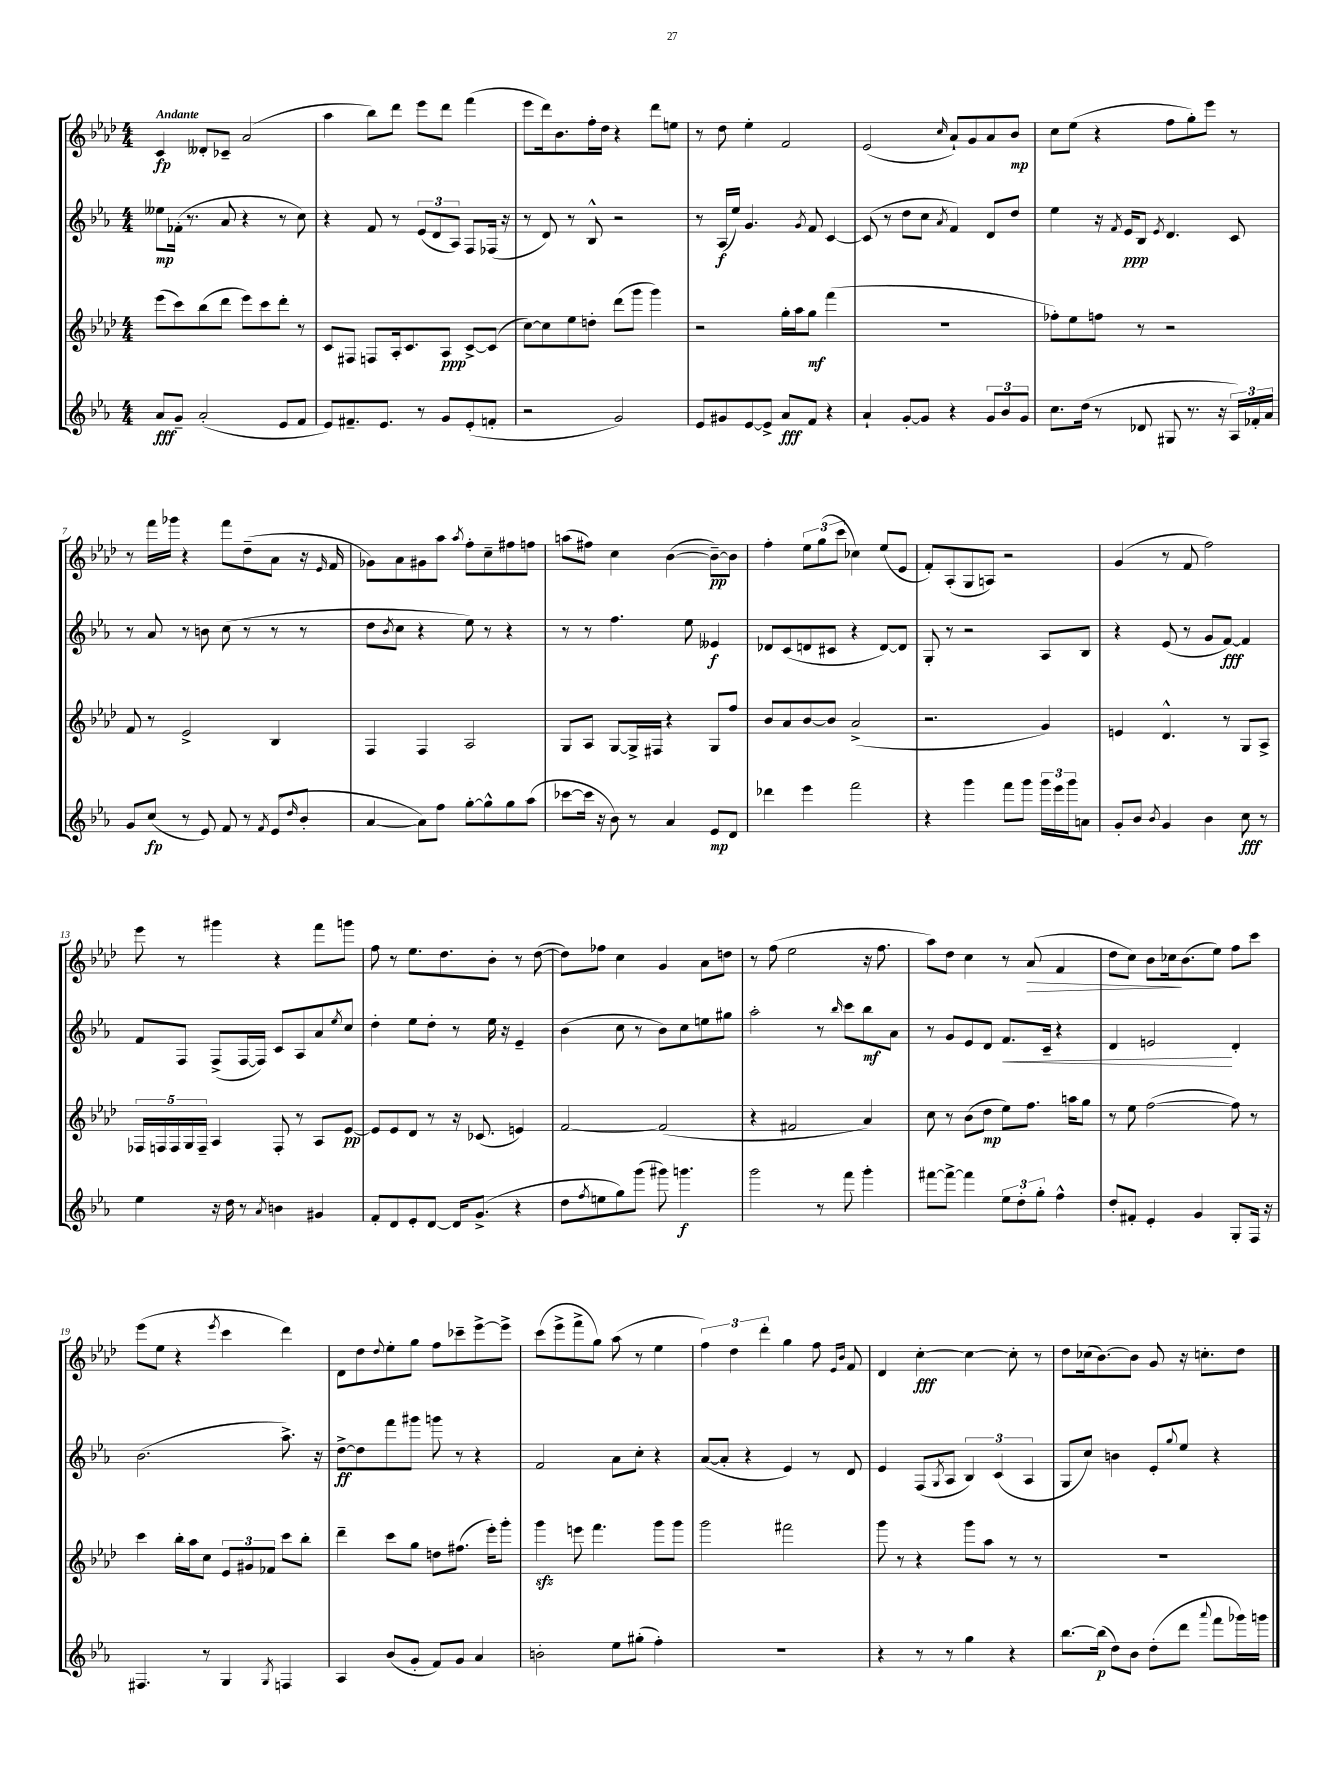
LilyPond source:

<<
\new StaffGroup <<
\new Staff = "s0" {
    \clef treble \key aes \major \numericTimeSignature \time 4/4 \tempo "Andante"
    c'4\fp deses'8-. ces'8-- aes'2( |
    aes''4 bes''8) des'''8 ees'''8 des'''8 f'''4( |
    ees'''8 des'''16) bes'8. f''16-. des''16 r4 des'''8 e''8 |
    r8 des''8 ees''4-. f'2 |
    ees'2( \grace { c''16 } aes'8-!) g'8 aes'8 bes'8\mp |
    c''8 ees''8( r4 f''8 g''8-.) ees'''8 r8 |
    r8 f'''16 ges'''16 r4 f'''8 des''8--( aes'8 r16 \grace { ees'16 } f'16 |
    ges'8) aes'8 gis'8 aes''8 \acciaccatura { aes''8 } f''8-. c''8-- fis''8 f''8 |
    a''8( fis''8) c''4 bes'4~( bes'8~--\pp) bes'8 |
    f''4-. \tuplet 3/2 { ees''8 g''8( c'''8 } ces''4) ees''8( ees'8 |
    f'8-.) aes8-.( g8 a8) r2 |
    g'4( r8 f'8 f''2) |
    ees'''8 r8 gis'''4 r4 f'''8 g'''8 |
    f''8 r8 ees''8. des''8. bes'8-. r8 des''8~( |
    des''8) fes''8 c''4 g'4 aes'8 d''8 |
    r8 f''8( ees''2 r16 f''8. |
    aes''8) des''8 c''4 r8 aes'8\>( f'4 |
    des''8 c''8) bes'8 ces''16\! bes'8.( ees''8) f''8 c'''8 |
    ees'''8( ees''8 r4 \acciaccatura { ees'''8 } c'''4 des'''4) |
    des'8 des''8 \appoggiatura { des''8 } ees''8-. g''8 f''8 ces'''8-- ees'''8~-> ees'''8-> |
    c'''8( ees'''8-> f'''8-> g''8) aes''8( r8 ees''4 |
    \tuplet 3/2 { f''4) des''4 des'''4-. } g''4 f''8 \grace { ees'16 bes'16 } f'8 |
    des'4 c''4~-.\fff c''4~ c''8-. r8 |
    des''8 ces''16( bes'8.~) bes'8 g'8 r16 c''8.-. des''8 \bar "|." |
}
\new Staff = "s1" {
    \clef treble \key ees \major \numericTimeSignature \time 4/4
    eeses''8\mp fes'16-.( r8. aes'8 r4 r8 c''8) |
    r4 f'8 r8 \tuplet 3/2 { ees'8( d'8 aes8) } f8 fes16( r16 |
    r8 d'8) r8 bes8-^ r2 |
    r8 aes16\f( ees''16) g'4. \acciaccatura { g'8 } f'8 c'4~ |
    c'8( r8 d''8 c''8 \acciaccatura { aes'8 } f'4) d'8 d''8 |
    ees''4 r16 \acciaccatura { f'8 } ees'16\ppp bes8 \acciaccatura { ees'8 } d'4. c'8 |
    r8 aes'8 r8 b'8 c''8( r8 r8 r8 |
    d''8 \acciaccatura { bes'8 } c''8 r4 ees''8) r8 r4 |
    r8 r8 f''4. ees''8 eeses'4\f |
    des'8 c'8( d'8 cis'8 r4 d'8~) d'8 |
    g8-. r8 r2 aes8 bes8 |
    r4 ees'8( r8 g'8 f'8~\fff) f'4 |
    f'8 f8 f8->( f16~ f16) c'8 aes8 aes'8 \acciaccatura { ees''8 } c''8 |
    d''4-. ees''8 d''8-. r8 ees''16 r16 ees'4-- |
    bes'4( c''8 r8 bes'8) c''8 e''8 gis''8 |
    aes''2-. r8 \grace { bes''16 } c'''8 bes''8\mf aes'8 |
    r8 g'8 ees'8 d'8 f'8.\< c'16-- r4 |
    d'4 e'2\! d'4-. |
    bes'2.( aes''8.->) r16 |
    d''8~->\ff d''8 f'''8 gis'''8 g'''8 r8 r4 |
    f'2 aes'8 c''8-. r4 |
    aes'8~( aes'8-. r4 ees'4) r8 d'8 |
    ees'4 f8( \acciaccatura { g8 } aes8 \tuplet 3/2 { bes4) c'4( aes4 } |
    g8 c''8) b'4 ees'8-. \appoggiatura { g''8 } ees''8 r4 \bar "|." |
}
\new Staff = "s2" {
    \clef treble \key aes \major \numericTimeSignature \time 4/4
    ees'''8( c'''8) bes''8( des'''8 ees'''8) c'''8 des'''8-. r8 |
    c'8 fis8 f8 aes16-. c'8. aes8\ppp c'8~-> c'8( |
    c''8~) c''8 ees''8 d''8-. des'''8( g'''8 g'''4) |
    r2 g''16-. aes''16 g''8\mf f'''4( |
    R1 |
    fes''8-.) ees''8 f''8 r8 r2 |
    f'8 r8 ees'2-> bes4 |
    f4 f4 aes2 |
    g8 aes8 g8~ g16-> fis16 r4 g8 f''8 |
    bes'8 aes'8 bes'8~ bes'8 aes'2->( |
    r2. g'4) |
    e'4 des'4.-^ r8 g8 aes8-> |
    \tuplet 5/4 { fes16 f16 f16 g16 f16-- } aes4 f8-. r8 aes8 ees'8~\pp |
    ees'8 ees'8 des'8 r8 r16 ces'8.( e'4) |
    f'2~ f'2( |
    r4 fis'2 aes'4) |
    c''8 r8 bes'8( des''8\mp ees''8) f''8. a''16 g''8 |
    r8 ees''8 f''2~( f''8) r8 |
    c'''4 bes''16-. aes''16 c''8 \tuplet 3/2 { ees'8 gis'8 fes'8 } c'''8 bes''8-. |
    des'''4-- c'''8 g''8 d''8 fis''8.( ees'''16-.) g'''8-. |
    g'''4\sfz e'''8 f'''4. g'''8 g'''8 |
    g'''2 fis'''2 |
    g'''8 r8 r4 g'''8 aes''8 r8 r8 |
    R1 \bar "|." |
}
\new Staff = "s3" {
    \clef treble \key ees \major \numericTimeSignature \time 4/4
    aes'8\fff g'8-- aes'2-.( ees'8 f'8 |
    ees'8) fis'8.-- ees'8. r8 g'8 ees'8-.( f'8-. |
    r2 g'2) |
    ees'8 gis'8 ees'8~ ees'8-> aes'8\fff f'8 r4 |
    aes'4-! g'8~-. g'8 r4 \tuplet 3/2 { g'8 bes'8 g'8 } |
    c''8. d''16( r8 des'8 gis8 r8. r16 \tuplet 3/2 { aes16) fes'16-. aes'16 } |
    g'8 c''8\fp( r8 ees'8) f'8 r8 \acciaccatura { f'8 } ees'8( \grace { d''16 } bes'8-. |
    aes'4~ aes'8) f''8 g''8~-. g''8-^ g''8 aes''8( |
    ces'''8~ ces'''16 r16 bes'8) r8 aes'4 ees'8\mp d'8 |
    des'''4 ees'''4 f'''2 |
    r4 g'''4 f'''8 g'''8 \tuplet 3/2 { g'''16 ees'''16 g'''16 } a'8 |
    g'8-. bes'8 \acciaccatura { bes'8 } g'4 bes'4 c''8\fff r8 |
    ees''4 r16 d''16 r8 \acciaccatura { aes'8 } b'4 gis'4 |
    f'8-. d'8 ees'8-. d'8~ d'16 g'8.->( r4 |
    d''8 \acciaccatura { f''8 } e''8 g''8) g'''8( gis'''8) g'''4.\f |
    g'''2 r8 f'''8 g'''4-. |
    fis'''8~ fis'''8~-> fis'''4 \tuplet 3/2 { ees''8 d''8-. g''8-. } f''4-^ |
    d''8-. fis'8-. ees'4-. g'4 g8-. f16 r16 |
    fis4. r8 g4 \acciaccatura { g8 } f4 |
    aes4 bes'8( g'8-. f'8) g'8 aes'4 |
    b'2-. ees''8 gis''8-.( f''4-.) |
    R1 |
    r4 r8 r8 g''4 r4 |
    bes''8.~ bes''16\p( d''8) bes'8 d''8-.( d'''8 \appoggiatura { aes'''8 } f'''8 ges'''16) g'''16 \bar "|." |
}
>>
>>
